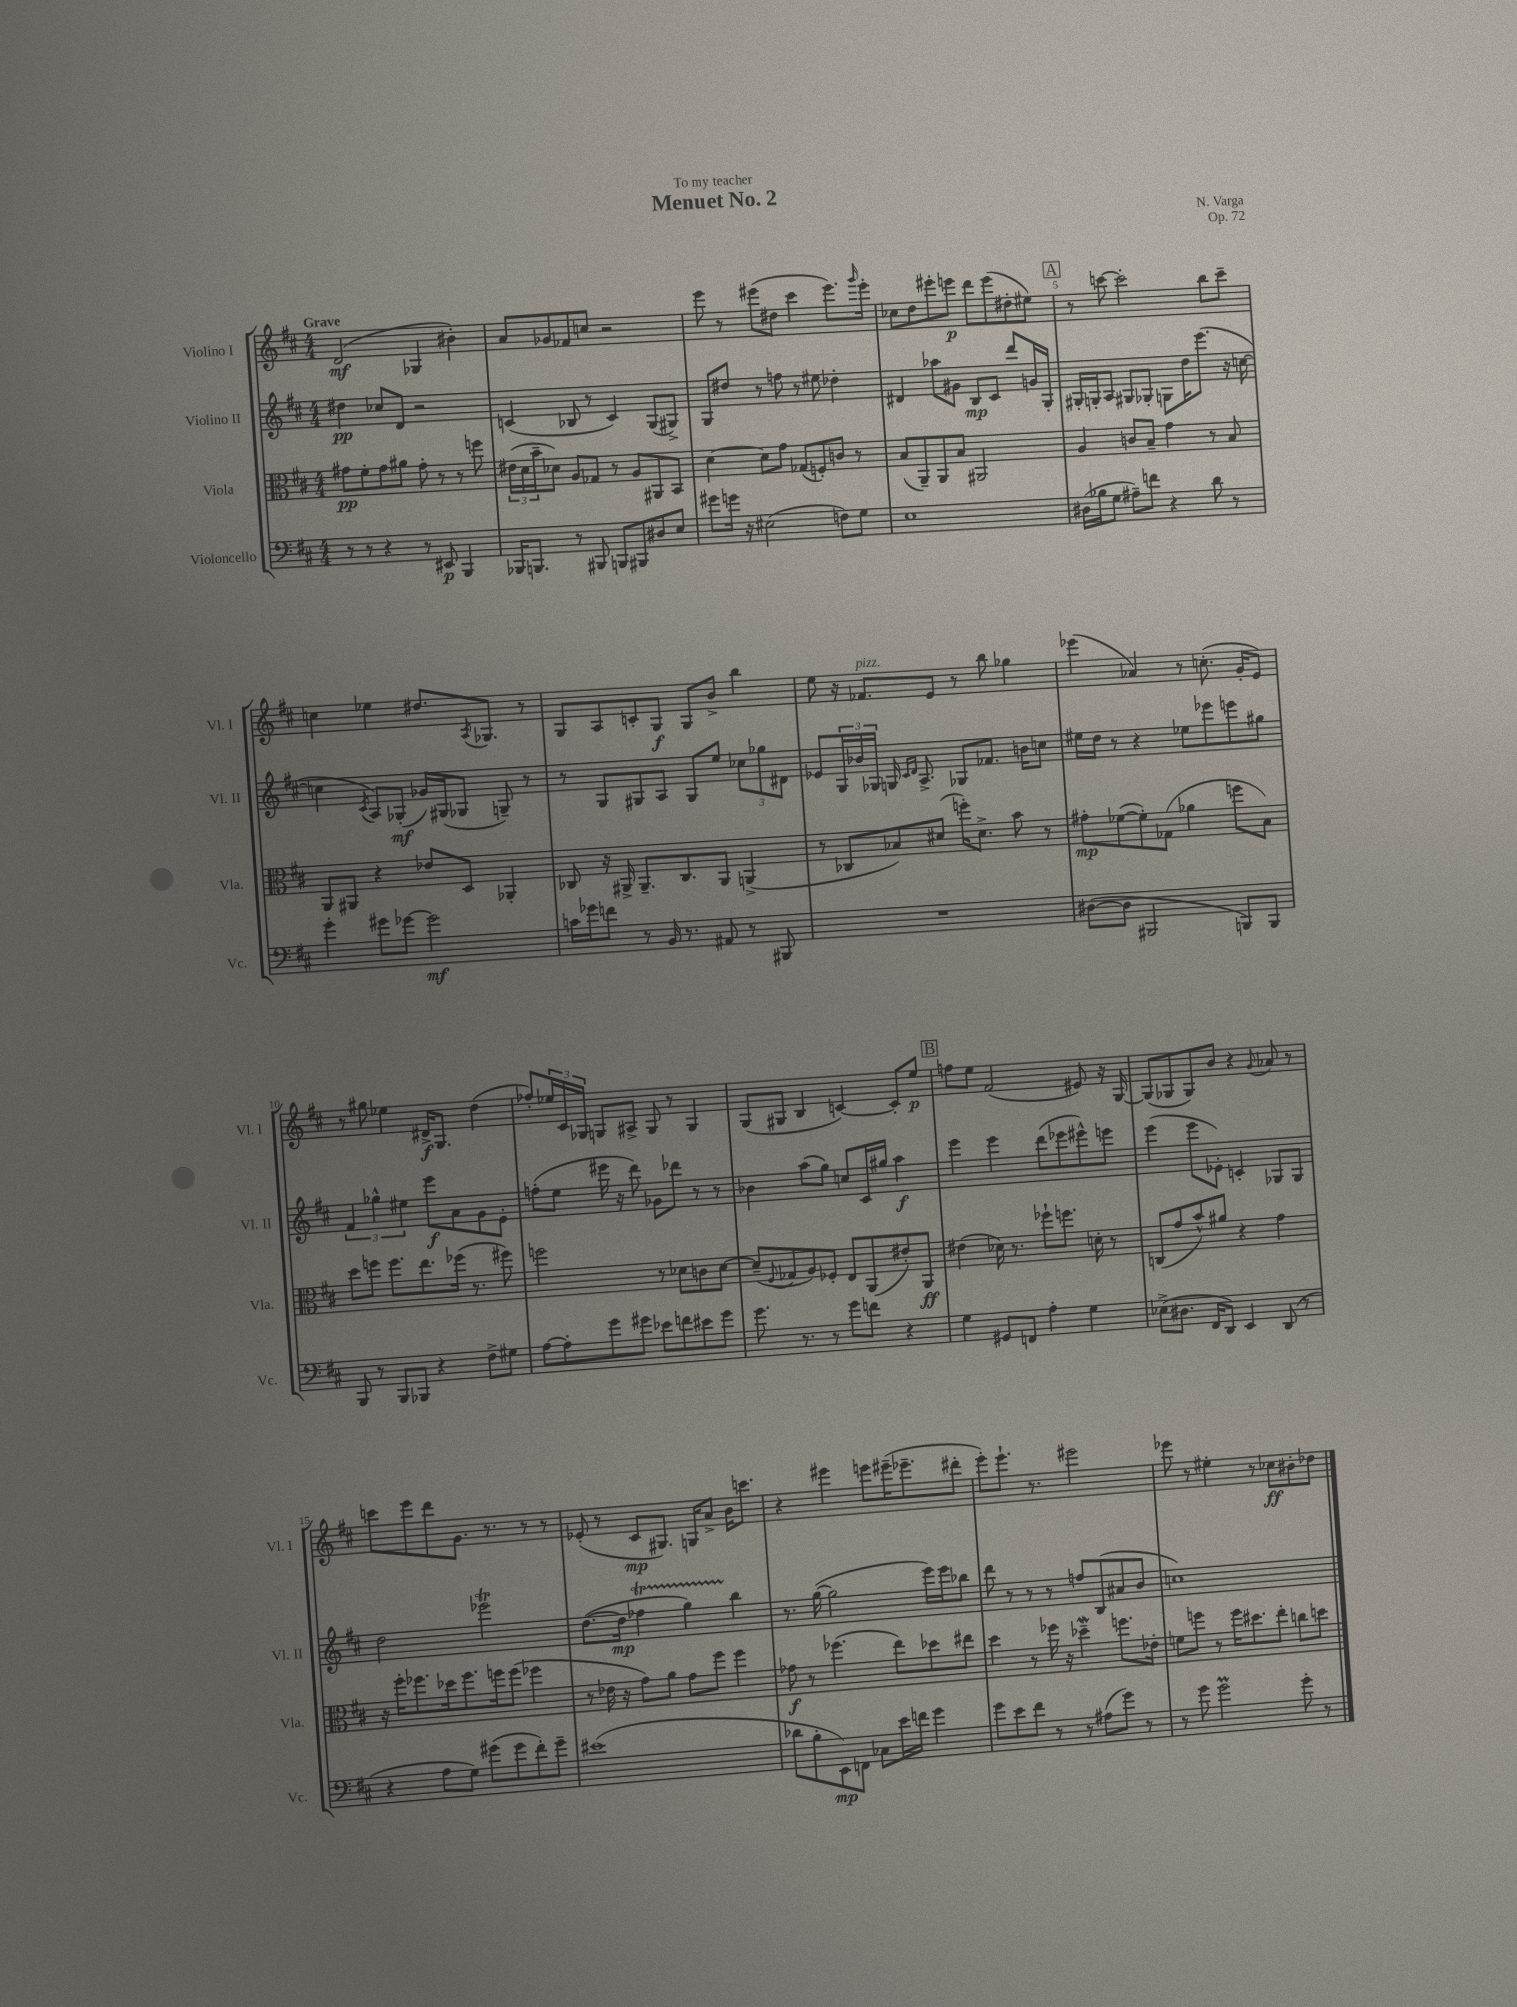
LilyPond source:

\header { title = "Menuet No. 2" composer = "N. Varga" dedication = "To my teacher" opus = "Op. 72" }
<<
\new StaffGroup <<
\new Staff = "s0" \with { instrumentName = "Violino I" shortInstrumentName = "Vl. I" } {
    \clef treble \key d \major \numericTimeSignature \time 4/4 \tempo "Grave"
    d'2\mf( ges4 bis'4-.) |
    a'8 ges'8 fes'8 c''8 r2 |
    e'''8 r8 eis'''8( dis''8 cis'''4 eis'''8.) \grace { g'''16 } eis'''16-. |
    ces''8 d''8 eis'''8-. e'''8\p d'''8 e'''8( dis''8-. eis''8) |
    \mark \markup { \box "A" } r8 c'''8~ c'''2-. b''8 c'''8-- |
    c''4 ees''4 dis''8. \acciaccatura { a8 } ges8. r8 |
    g8 a8 c'8-. g8\f g8 b'8-> b''4 |
    e''8 r16 fes'8.^\markup { \italic "pizz." } e'8 r8 b''8 ges''4 |
    ees'''4( aes'4) r8 c''8.-.( g'16-. e'8) |
    r8 gis''8 ees''4 dis'16->\f g8. d''4( |
    fes''8-.) \tuplet 3/2 { ees''16 cis'16 ges16 } g8 ais8-> g8 r8 g4 |
    g8( gis8 b4 c'4~) c'8-. e''8\p |
    \mark \markup { \box "B" } f''8 e''8 fis'2( eis'8) r16 g16~ |
    g8( ges8 ges8) b'8 r4 \appoggiatura { g'8 } aes'8 r8 |
    c'''8 e'''8 d'''8 g'8. r8. r8 r8 |
    ees'8-.( r8 cis'8\mp gis8.) g16 a'8-> b'16 c'''8. |
    r4 eis'''4 e'''8 eis'''16--( ees'''8.-- dis'''8-. |
    e'''8-.) e'''8.-! r8. eis'''2 |
    ees'''8 r8 eis''4-. r8 ces''8\ff bis'8-. des''8 \bar "|." |
}
\new Staff = "s1" \with { instrumentName = "Violino II" shortInstrumentName = "Vl. II" } {
    \clef treble \key d \major \numericTimeSignature \time 4/4
    dis''4\pp ces''8 d'8 r2 |
    c'4( bes8 r8 c'4) g8( gis8->) |
    g8 dis''8 r8 f''8 r8 eis''8 des''4-. |
    dis'4 aes''8 gis'8 b8\mp cis'8 d'''8 g'16 g16-. |
    \mark \markup { \box "A" } gis16-. g16-. a8 gis8 ges8-. g8 d''16 e'''8.( r16 c''16~ |
    c''4 \acciaccatura { cis'8 } a8) ges8-.\mf( ges'16) gis16( ges8 g8--) r8 |
    r8 g8 gis8 a8 gis8 e''8 \tuplet 3/2 { ces''8 ges''8 dis'8 } |
    ees'8 \tuplet 3/2 { g16 bes'16 ges16 } g16 \grace { cis'16 d'16 } a8.-> ges8 fes'8. b'16 c''8 |
    eis''16 d''16 r8 r4 ees''8 ees'''8 e'''8 gis''8 |
    \tuplet 3/2 { fis'4 ges''4-^ eis''4 } e'''8\f a'8 g'8 e'8-. |
    f''8-.( e''8 eis'''16 r16 d'''8) ges'8 des'''8 r8 r8 |
    bes'4 a''8( g''8) c''8 cis'16 gis''16 a''4\f |
    \mark \markup { \box "B" } e'''4 e'''4 d'''8( ees'''8 eis'''8-^) e'''8 |
    e'''4( e'''8 ees'8-.) c'4-. ges8 ges8 |
    d''2 ees'''2\trill |
    d''8.~( d''16\mp fes''4\startTrillSpan g''4) b''4\stopTrillSpan |
    r8. g''16~( g''2 e'''16) e'''16 bes''8 |
    d'''8 r8 r8 r8 f''8 b8( ais'8 b'8 |
    c''1) \bar "|." |
}
\new Staff = "s2" \with { instrumentName = "Viola" shortInstrumentName = "Vla." } {
    \clef alto \key d \major \numericTimeSignature \time 4/4
    gis'8\pp fis'8-. gis'8 ais'8 gis'8-. r8 r8 f''8 |
    \tuplet 3/2 { eis'16( d'16 b'16-- } des'8) a8 ges8 r8 a8 ais,8 b,8 |
    d'4~ d'8 g'8 ges8( f8-.) c'8 r8 |
    b8( a,8--) a,8 b8 ais,2 |
    \mark \markup { \box "A" } a4 c'8 b8-- g'4 r8 b8 |
    a,8 ais,8 r4 ees'8 d8 aes,4-. |
    ces8 r16 ais,16-> ais,8.-- ces8. ais,8 a,4->( |
    r8 ces8 bes8) dis'8( f''16-.) dis'8.-> b'8 r8 |
    gis'8-.\mp fes'8~( fes'8-.) ges8( aes'4 f''8 b8) |
    d''8 f''8 f''8. e''8. fes''16( r8. fis''8) |
    f''2 r8 des'8 c'8 des'8~ |
    des'8--( \appoggiatura { fis8 } ges8 a8) fes8-. e8 a,8( eis'8-.) a,8\ff |
    \mark \markup { \box "B" } eis'4( des'16) r8. fes''8-! f''8. d'16-. r8 |
    c8( g'8 b'8-^) ais'8 r4 g'4 |
    r16 fis''16-. fes''8. des''16 fes''8. f''16 f''8( fes''4 |
    r8 ees'16 r16 g'8) a'8 g'8 fis''8 fis''4 |
    ges'8\f r8 fes''4.( e''8) des''8 eis''8 |
    d''4 r8 fes''16 r16 des''4--\mordent f''8. ees'16-. |
    f'8 f''8 r8 f''16 dis''8. e''8-. c''8 d''8 \bar "|." |
}
\new Staff = "s3" \with { instrumentName = "Violoncello" shortInstrumentName = "Vc." } {
    \clef bass \key d \major \numericTimeSignature \time 4/4
    r8 r8 r4 r8 eis,8\p b,,4 |
    bes,,16 b,,8. r8 bis,,8 b,,8 bis,,8 dis8 e8 |
    gis'8 g'16 r16 eis2( f8) g8 |
    e1 |
    \mark \markup { \box "A" } dis16( bes16 g8 ais8--) f'8 r4 d'8 r8 |
    g'4-. gis'8 ges'8~ ges'2\mf |
    c'16 ges'16 f'8 r8 b,16 r8. ais,8 r8 bis,,8 |
    R1 |
    dis8~( dis8 bis,,2 b,,8) b,,8 |
    b,,8 r8 b,,8 bes,,8 r4 fis8-> gis8 |
    a8~ a8-. g'8 gis'8 ees'8 f'8 eis'8 gis'8 |
    g'8. r8. r8 g'8 f'8 r4 |
    \mark \markup { \box "B" } g4 gis,8 f,8 a4-. g4 |
    ees8->( dis8. fis,16 d,8) e,4 d,8( r8 |
    r4 a8 g8) gis'8( gis'8 fis'8-.) gis'8-- |
    eis'1( |
    des'8 b8-. e,8\mp) f,8 ces8 e'16 f'16 g'4 |
    g'8 e'8 fis'8 r8 r8 ais8( g'8) r8 |
    r8 g'8 g'2\prall g'8-. r8 \bar "|." |
}
>>
>>
\layout { \context { \Score \override BarNumber.break-visibility = ##(#f #t #t) barNumberVisibility = #(every-nth-bar-number-visible 5) } }
